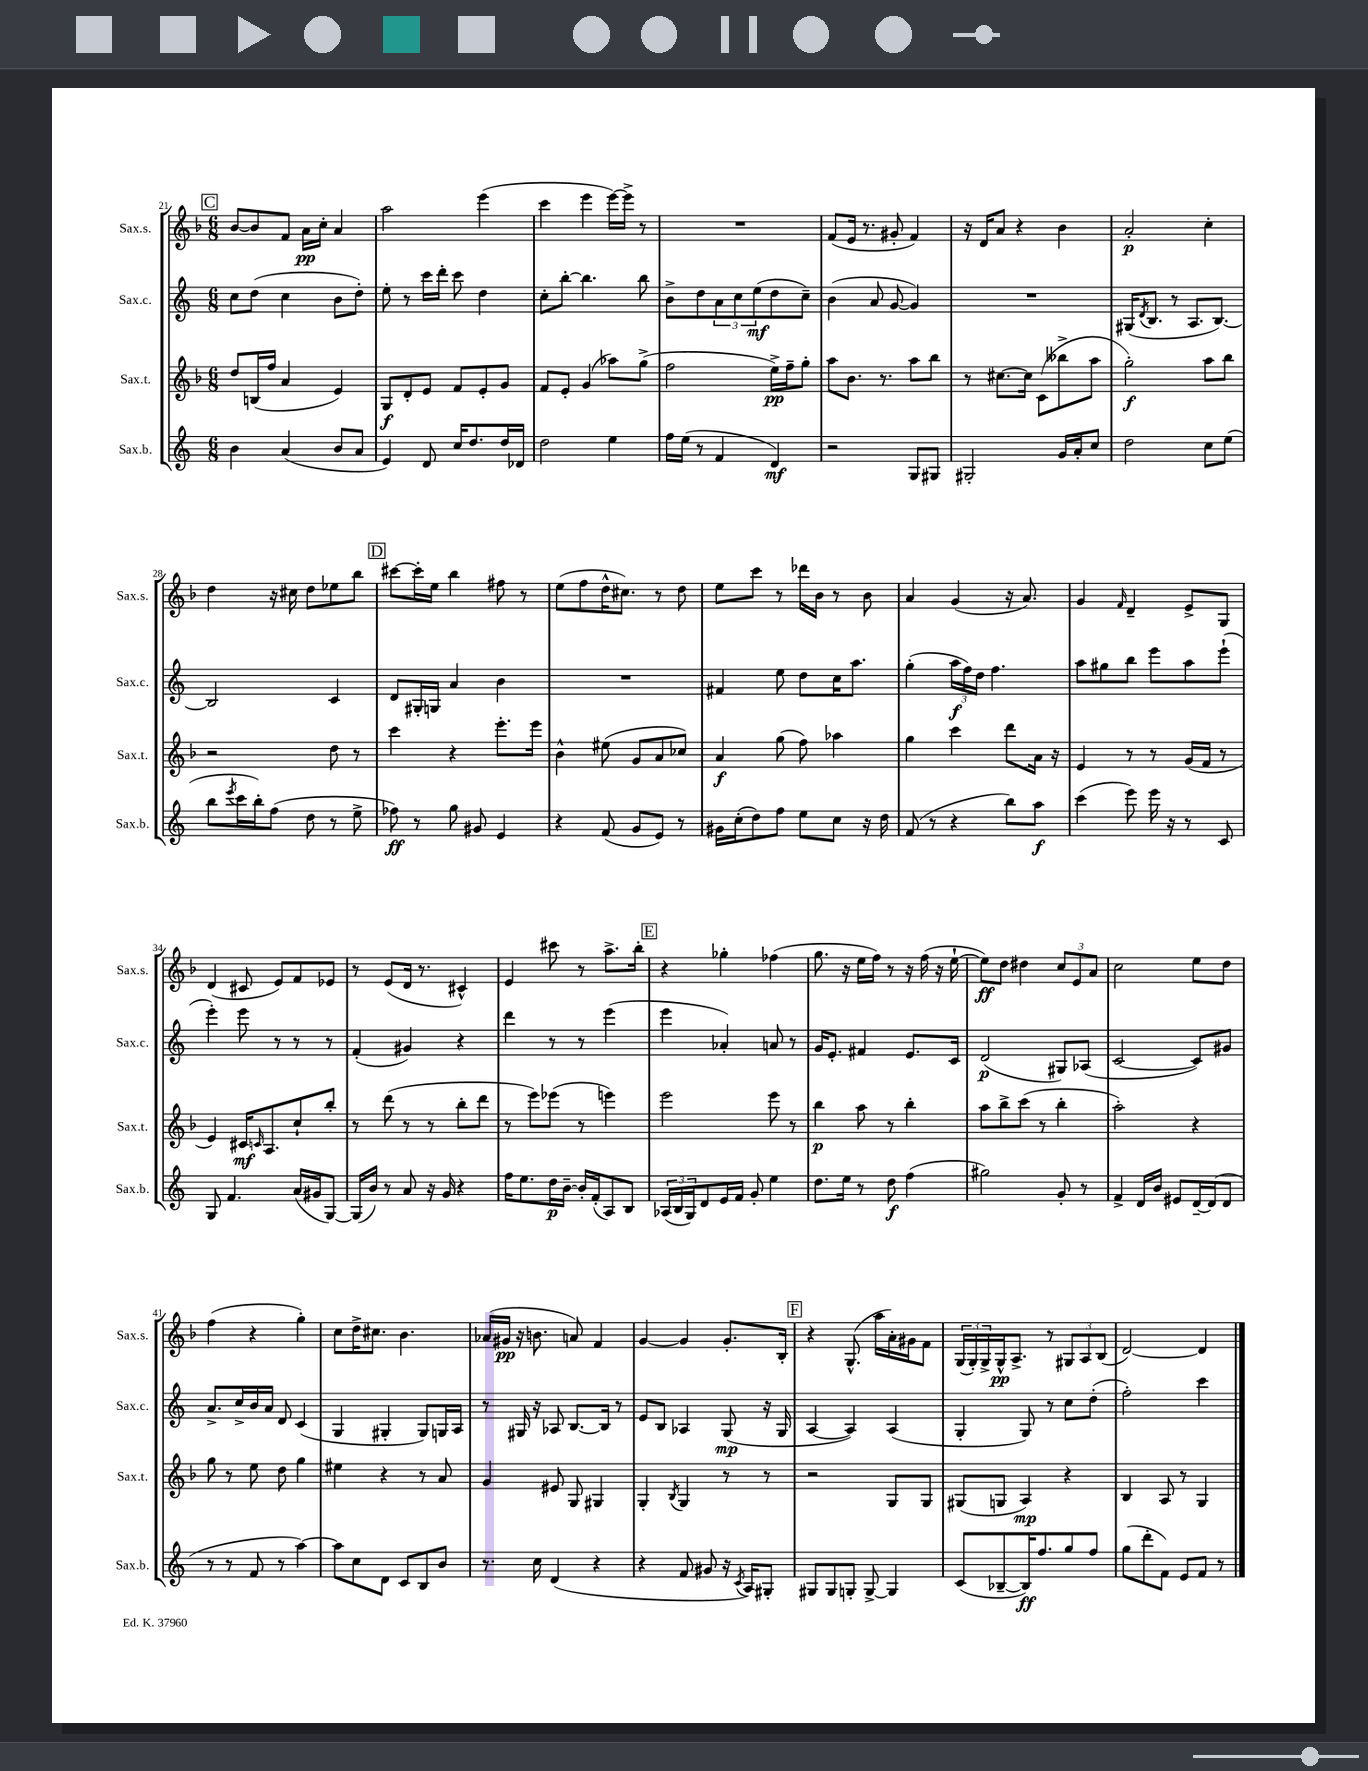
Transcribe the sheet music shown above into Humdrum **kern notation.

**kern	**kern	**kern	**kern
*staff4	*staff3	*staff2	*staff1
*clefG2	*clefG2	*clefG2	*clefG2
*k[]	*k[b-]	*k[]	*k[b-]
*M6/8	*M6/8	*M6/8	*M6/8
4b	8dd	8cc	[8b-
.	(16B	(8dd	8b-]
.	16ff	.	.
(4a	4a	4cc	8f
.	.	.	16a
.	.	.	16cc'
8b	4e)	8b	4a
8a	.	8dd')	.
=	=	=	=
4e)	8G	8ee'	2aa
.	8d'	8r	.
8d	8e	16ccc	.
.	.	16ddd'	.
16cc	8f	8ccc	.
8.dd	.	.	.
.	8e'	4dd	(4eee
16dd	8g	.	.
16d-	.	.	.
=	=	=	=
2dd	8f	8cc'	4ccc
.	8e'	[8bb'	.
.	(4g	4.bb]	4eee
4ee	8aa-)	.	[16eee)
.	.	.	16eee^]
.	(8gg^	8bb	8r
=	=	=	=
16ff	2ff	8b^	2.r
(16ee	.	.	.
8r	.	8dd	.
4f	.	12a	.
.	.	12cc	.
.	.	(12ee	.
4d)	16ee^)	8dd	.
.	16ff~	.	.
.	8gg'	8cc~)	.
=	=	=	=
2r	8aa	(4b	(8f
.	8.b-	.	16e
.	.	.	8.r
.	.	8a	.
.	8.r	.	.
.	.	[8g	8g#'
8G	8aa	4g])	4f)
8G#	8bb-	.	.
=	=	=	=
2G#'	8r	2.r	16r
.	.	.	16d
.	[8.cc#	.	8a
.	.	.	4r
.	16cc#]	.	.
.	(8c	.	.
16g	8bb--^	.	4b-
16a'	.	.	.
8cc	8aa	.	.
=	=	=	=
2dd	2gg')	(16G#	2a'
.	.	8qd	.
.	.	8.B	.
.	.	8r	.
.	.	8.A	.
8cc	8aa	.	4cc'
.	.	[8.B)	.
(8ee	8bb-	.	.
=	=	=	=
8bb	2r	2B]	4dd
8qeee	.	.	.
16ccc	.	.	.
16bb')	.	.	.
(8ff	.	.	16r
.	.	.	16cc#
8dd	.	.	8dd
8r	8dd	4c	8ee-
8ee^	8r	.	8bb-
=	=	=	=
8ff-)	4ccc	8d	[8ccc#
8r	.	16G#'	16ccc#']
.	.	16G	16ee
8gg	4r	4a	4bb-
8g#	.	.	.
4e	8.eee'	4b	8ff#
.	.	.	8r
.	16eee	.	.
=	=	=	=
4r	4b-^^	2.r	(8ee
.	.	.	8ff
(8f	(8ee#	.	16dd^^
.	.	.	8.cc#)
8g	8g	.	.
8e)	8a	.	8r
8r	8cc-)	.	8dd
=	=	=	=
16g#	4a	4f#	8ee
(16cc'	.	.	.
8dd)	.	.	8ccc
8ff	(8gg	8ee	8r
8ee	8ff)	8dd	16ddd-
.	.	.	16b-
8cc	4aa-	16cc	8r
.	.	8.aa	.
16r	.	.	8b-
16dd	.	.	.
=	=	=	=
(8f	4gg	(4gg'	4a
8r	.	.	.
4r	4ccc	24aa	(4g
.	.	24ff)	.
.	.	24dd	.
.	.	4.ff	.
8bb)	8ddd	.	16r
.	.	.	8.a)
8aa	16a	.	.
.	16r	.	.
=	=	=	=
(4ccc	4e	8aa	4g
.	.	8gg#	.
.	.	.	16qqf
8eee)	8r	8bb	4d~
16eee	8r	8eee	.
16r	.	.	.
8r	(16g	8aa	8e^
.	16f	.	.
8c	8r	(8eee`	8G
=	=	=	=
8G	4e)	4eee')	(4d
4.f	.	.	.
.	16c#	8eee	8c#
.	16qqc	.	.
.	8.A	.	.
.	.	8r	8e)
(16a	8cc`	8r	8f
16g#	.	.	.
[8G)	8bb-'	8r	8e-
=	=	=	=
(16G]	8r	(4f'	8r
16b)	.	.	.
8r	(8ddd	.	(8e
8a	8r	4g#)	16d
.	.	.	8.r
16r	8r	.	.
16g	.	.	.
4r	8bb-'	4r	4c#^^)
.	8ddd	.	.
=	=	=	=
16ff	8r	4ddd	4e
8.ee	.	.	.
.	8eee)	.	.
16dd	(8eee-	8r	8ccc#
[16b~	.	.	.
16b']	8r	8r	8r
(16f'	.	.	.
8A)	4eee)	(4eee	8.aa^
8B	.	.	.
.	.	.	16bb-'
=	=	=	=
(24A-	2eee	4eee	4r
24B	.	.	.
24G)	.	.	.
8d	.	.	.
16e	.	4a-')	4gg-'
16f	.	.	.
8g'	.	.	.
4ee	8eee	8a	(4ff-
.	8r	8r	.
=	=	=	=
8.dd	4bb-	16g	8.gg
.	.	8.e'	.
16ee	.	.	16r
8r	8aa	4f#	16ee
.	.	.	16ff)
8dd	8r	.	8r
(4ff	4bb-'	8.e	16r
.	.	.	(16ff
.	.	.	16r
.	.	16c	[16ee`
=	=	=	=
2gg#)	8aa	(2d	8ee])
.	8bb-^	.	8dd
.	(8ccc	.	4dd#
.	8r	.	.
8g'	4bb-'	8G#)	12cc
.	.	.	12e
8r	.	(8A-	.
.	.	.	12a
=	=	=	=
4f^	2aa')	[2c	2cc
16d	.	.	.
16b	.	.	.
8e#	.	.	.
[16d~	4r	8c])	8ee
(16d]	.	.	.
8d	.	8g#	8dd
=	=	=	=
8r	8gg	8.a^	(4ff
8r	8r	.	.
.	.	16cc^	.
8f	8ee	16b	4r
.	.	16a	.
8r	8dd	8d	.
[4aa)	4gg	(4c	4gg')
=	=	=	=
8aa]	4ee#	4G	8cc
8cc	.	.	16dd^
.	.	.	8.cc#
8d	4r	4G#'	.
8c	.	.	4.b-
8B	8r	8G#)	.
8b	8a	16G	.
.	.	16A	.
=	=	=	=
8.r	4g	8r	(16a-
.	.	.	16g#
.	.	16G#	16r
16cc	.	16r	8.b
(4d	8e#	8A-	.
.	8G	[8.B	8a)
4r	4G#	.	4f
.	.	16B]	.
.	.	8r	.
=	=	=	=
4r	4G'	8e	[4g
.	.	8B	.
.	8qB-	.	.
8f	4G	4A-	4g]
8g#	.	.	.
16r	8r	(8G	8.g'
8qc	.	.	.
16A)	.	.	.
8G#'	8r	16r	.
.	.	16G	16B-'
=	=	=	=
8G#	2r	[4A	4r
8G#	.	.	.
8G'	.	4A])	(8.G^^
[8G^	.	.	.
.	.	.	16aa
4G]	8G	(4A	16a')
.	.	.	16g#
.	8G	.	8f
=	=	=	=
(8c	(8G#	4G'	(24G
.	.	.	24G')
.	.	.	24G^
[8B-~	8G	.	16G^^
.	.	.	8.A^
16B-])	4A)	8G)	.
8.ff	.	.	.
.	.	8r	8r
8gg	4r	8cc	12G#
.	.	.	12A
8ff	.	(8dd'	.
.	.	.	(12B-
=	=	=	=
(8gg	4B-	2ff')	[2d)
8ddd'	.	.	.
8f)	8A	.	.
8e	8r	.	.
8f	4G	4ccc	4d]
8r	.	.	.
==	==	==	==
*-	*-	*-	*-
